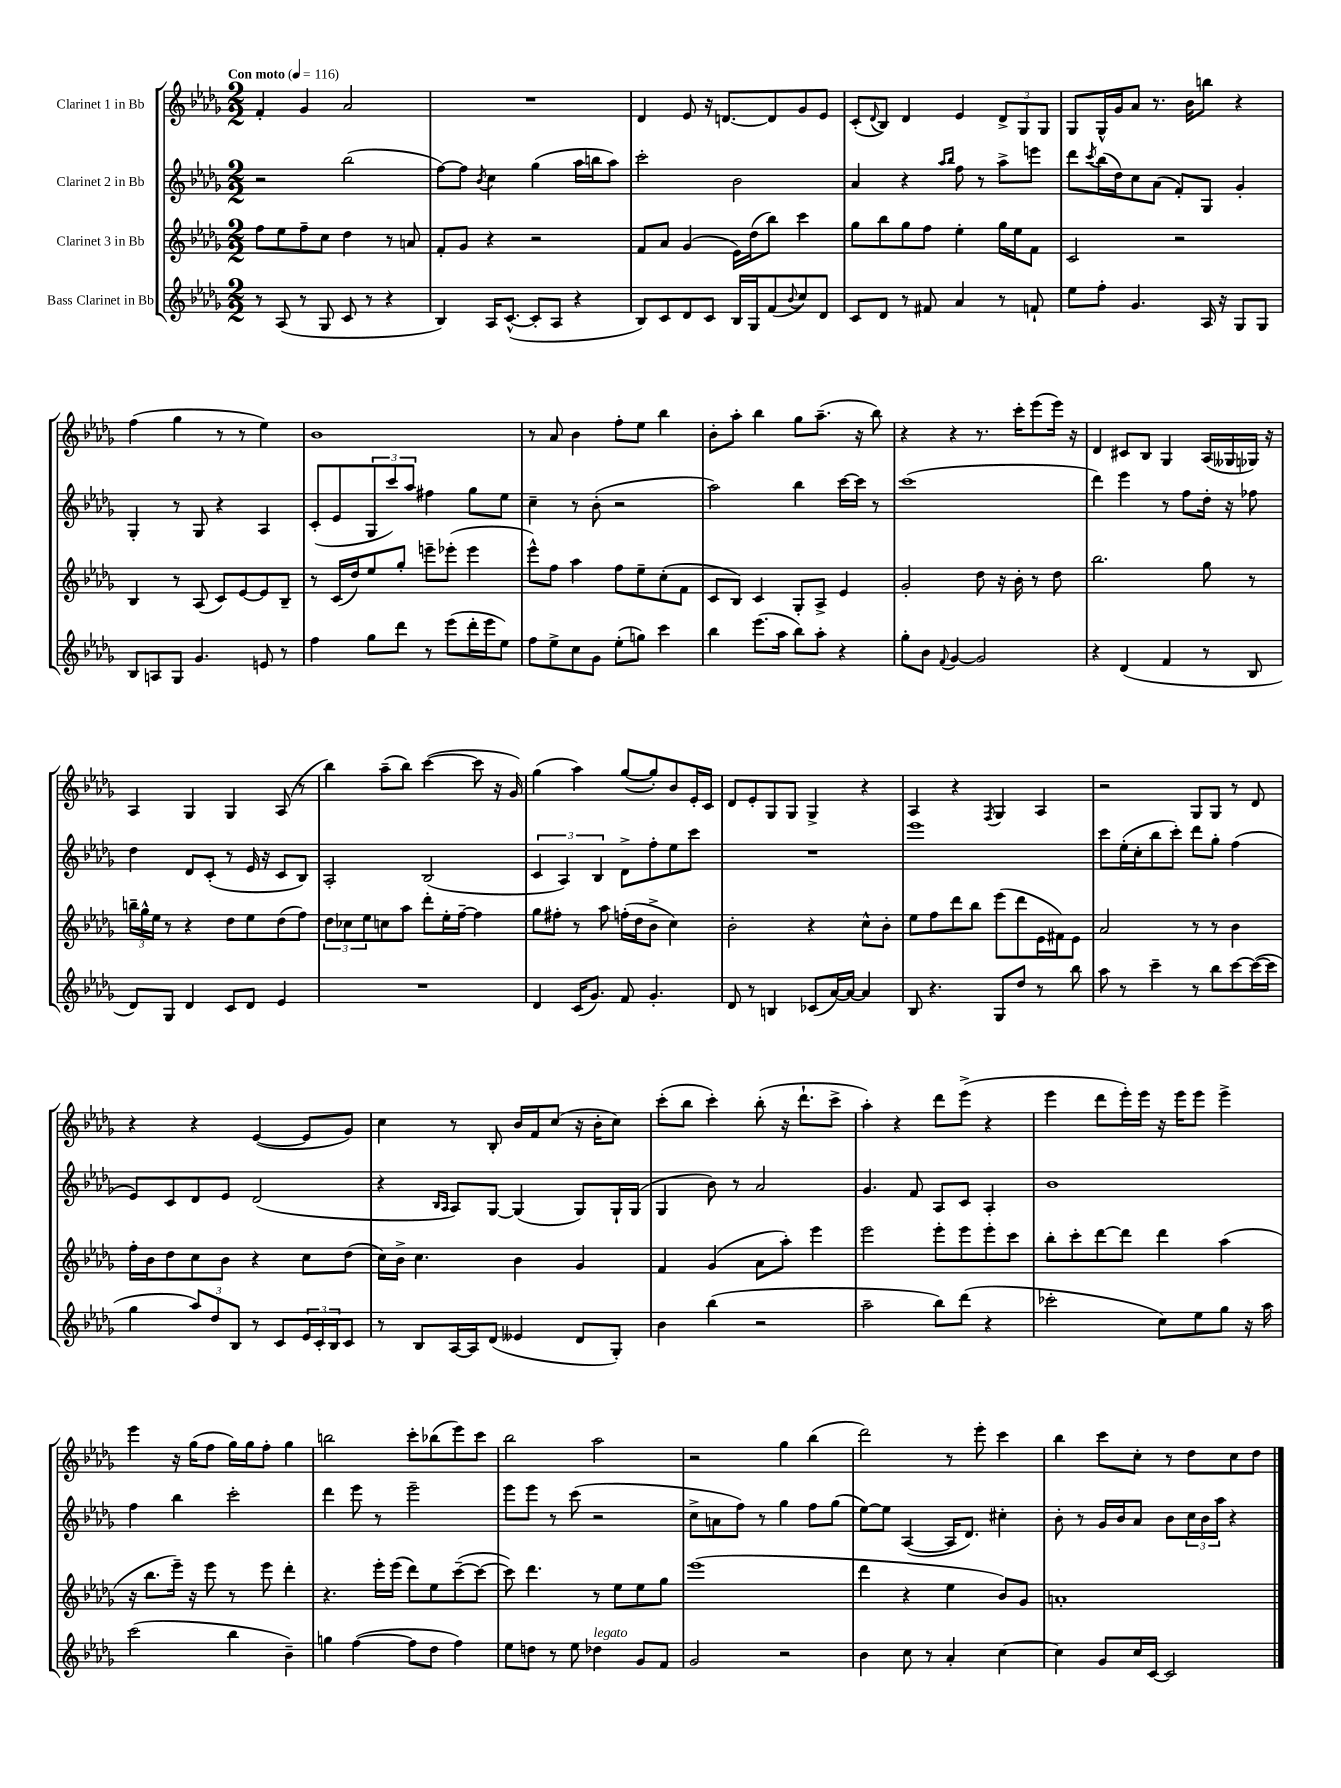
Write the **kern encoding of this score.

**kern	**kern	**kern	**kern
*staff4	*staff3	*staff2	*staff1
*clefG2	*clefG2	*clefG2	*clefG2
*k[b-e-a-d-g-]	*k[b-e-a-d-g-]	*k[b-e-a-d-g-]	*k[b-e-a-d-g-]
*M2/2	*M2/2	*M2/2	*M2/2
*MM116	*MM116	*MM116	*MM116
8r	8ff	2r	4f'
(8A-	8ee-	.	.
8r	8ff~	.	4g-
8G-	8cc	.	.
8c	4dd-	(2bb-	2a-
8r	.	.	.
4r	8r	.	.
.	8a	.	.
=	=	=	=
4B-)	8f'	[8ff)	1r
.	8g-	8ff]	.
.	.	8qb-	.
16A-	4r	4cc	.
([8.c^^	.	.	.
8c']	2r	(4gg-	.
8A-	.	.	.
4r	.	16aa-	.
.	.	16bb	.
.	.	8aa-)	.
=	=	=	=
8B-)	8f	2ccc'	4d-
8c	8a-	.	.
8d-	(4g-	.	8e-
8c	.	.	16r
.	.	.	[8.d
16B-	16e-)	2b-	.
16G-	(16dd-	.	.
(8f	8bb-)	.	8d]
8qqb-	.	.	.
8cc)	4ccc	.	8g-
8d-	.	.	8e-
=	=	=	=
8c	8gg-	4a-	(8c'
.	.	.	8qqd-
8d-	8bb-	.	8B-)
8r	8gg-	4r	4d-
8f#	8ff	.	.
.	.	16qqaa-	.
.	.	16qqbb-	.
4a-	4ee-'	8ff	4e-
.	.	8r	.
8r	16gg-	8aa-^	12d-^
.	16ee-	.	.
.	.	.	12G-
8f`	8f	8eee	.
.	.	.	12G-
=	=	=	=
8ee-	2c	8ddd-	8G-
.	.	8qccc	.
8ff'	.	(16bb-	16G-^^
.	.	16dd-)	16g-
4.g-	.	8cc	8a-
.	.	(8a-	8.r
.	2r	8f')	.
.	.	.	16b-
16A-	.	8G-	8bb
16r	.	.	.
8G-	.	4g-'	4r
8G-	.	.	.
=	=	=	=
8B-	4B-	4G-'	(4ff
8A	.	.	.
8G-	8r	8r	4gg-
4.g-	(8A-	8G-	.
.	8c)	4r	8r
.	[8e-	.	8r
8e	8e-]	4A-	4ee-)
8r	8B-~	.	.
=	=	=	=
4ff	8r	(8c'	1b-
.	(16c	8e-	.
.	16dd-)	.	.
8gg-	8ee-	12G-	.
.	.	12ccc)	.
8ddd-	8gg-'	.	.
.	.	12aa-	.
8r	8eee~	4ff#	.
(8eee-	(8eee-'	.	.
16ddd-'	4eee-	8gg-	.
16eee-	.	.	.
8ee-)	.	8ee-	.
=	=	=	=
8ff	8eee-^^)	4cc~	8r
8ee-^	8ff	.	8a-
8cc	4aa-	8r	4b-
8g-	.	(8b-'	.
(8ee-'	8ff	2r	8ff'
8gg)	8ee-~	.	8ee-
4ccc	(8cc'	.	4bb-
.	8f	.	.
=	=	=	=
4bb-	8c	2aa-)	8b-'
.	8B-)	.	8aa-'
(8.eee-	4c	.	4bb-
16aa-	.	.	.
8bb-)	8G-'	4bb-	8gg-
8aa-'	8A-^	.	(8.aa-~
4r	4e-	[16ccc	.
.	.	16ccc]	16r
.	.	8r	8bb-)
=	=	=	=
8gg-'	2g-'	(1ccc	4r
8b-	.	.	.
8qqf	.	.	.
[4g-	.	.	4r
2g-]	8dd-	.	8.r
.	16r	.	.
.	16b-'	.	16ccc'
.	8r	.	(8eee-
.	8dd-	.	16eee-)
.	.	.	16r
=	=	=	=
4r	2.bb-	4ddd-)	4d-
(4d-	.	4eee-	8c#
.	.	.	8B-
4f	.	8r	4G-
.	.	8ff	.
8r	8gg-	16dd-'	(16A-
.	.	16r	16G--
8B-	8r	8ff-	16G-)
.	.	.	16r
=	=	=	=
8d-)	24bb~	4dd-	4A-
.	24gg-^^	.	.
.	24ee-	.	.
8G-	8r	.	.
4d-	4r	8d-	4G-
.	.	(8c'	.
8c	8dd-	8r	4G-
8d-	8ee-	16e-	.
.	.	16r	.
4e-	(8dd-	8c	(8A-
.	8ff)	8B-)	8r
=	=	=	=
1r	12dd-	2A-'	4bb-)
.	12cc-	.	.
.	12ee-	.	.
.	8cc	.	(8aa-~
.	8aa-	.	8bb-)
.	8ddd-'	(2B-	([4ccc
.	16ee-'	.	.
.	[16ff~	.	.
.	4ff]	.	8ccc]
.	.	.	16r
.	.	.	16g-)
=	=	=	=
4d-	8gg-	6c	(4gg-
.	8ff#'	.	.
.	.	6A-)	.
(16c	8r	.	4aa-)
8.g-)	.	.	.
.	.	6B-	.
.	8aa-	.	.
8f	(16ff'	8d-^	([8gg-
.	16dd-	.	.
4.g-'	8b-^	8ff'	8gg-'])
.	4cc)	8ee-	8b-
.	.	8ccc	16e-'
.	.	.	16c
=	=	=	=
8d-	2b-'	1r	8d-
8r	.	.	8e-'
4B	.	.	8G-
.	.	.	8G-
(8c-	4r	.	4G-^
[16a-)	.	.	.
16a-_	.	.	.
4a-]	8cc^^	.	4r
.	8b-'	.	.
=	=	=	=
8B-	8ee-	1eee-	4A-
4.r	8ff	.	.
.	8ddd-	.	4r
.	8bb-	.	.
.	.	.	8qF
8G-	(8eee-	.	4G-
8dd-	8ddd-	.	.
8r	16e-	.	4A-
.	16f#)	.	.
8bb-	8e-	.	.
=	=	=	=
8aa-	2a-	8ccc	2r
8r	.	(16ee-'	.
.	.	16cc'	.
4ccc~	.	8bb-	.
.	.	8ccc')	.
8r	8r	8ddd-	8G-
8bb-	8r	8gg-'	8G-
[8ccc	4b-	(4ff	8r
(16ccc_	.	.	8d-
16ccc]	.	.	.
=	=	=	=
4gg-	16ff'	8e-)	4r
.	16b-	.	.
.	8dd-	8c	.
12aa-)	8cc	8d-	4r
12dd-	.	.	.
.	8b-	8e-	.
12B-	.	.	.
8r	4r	(2d-	([4e-
8c	.	.	.
24e-	8cc	.	8e-]
24c'	.	.	.
24B-	.	.	.
8c	(8dd-	.	8g-)
=	=	=	=
8r	16cc)	4r	4cc
.	16b-^	.	.
8B-	4.cc	.	.
.	.	16qqB-	.
.	.	16qqA-	.
[16A-	.	8A-)	8r
16A-]	.	.	.
(8d-	.	[8G-	8B-'
4e--	4b-	(4G-]	16b-
.	.	.	16f
.	.	.	(8cc
8d-	4g-	8G-)	16r
.	.	.	16b-'
8G-')	.	16G-`	8cc)
.	.	(16G-	.
=	=	=	=
4b-	4f	4G-	(8ccc'
.	.	.	8bb-
(4bb-	(4g-	8b-)	4ccc')
.	.	8r	.
2r	8a-	2a-	(8bb-'
.	8aa-')	.	16r
.	.	.	8.ddd-`
.	4eee-	.	.
.	.	.	8ccc^
=	=	=	=
2aa-~	2eee-	4.g-	4aa-')
.	.	.	4r
.	.	8f	.
8bb-)	8eee-'	8A-	8ddd-
(8ddd-	8eee-	8c	(8eee-^
4r	8eee-'	4A-'	4r
.	8ccc	.	.
=	=	=	=
2ccc-'	8bb-'	1b-	4eee-
.	8ccc'	.	.
.	[8ddd-	.	8ddd-
.	8ddd-]	.	16eee-')
.	.	.	16eee-
8cc)	4ddd-	.	16r
.	.	.	16eee-
8ee-	.	.	8eee-
8gg-	(4aa-	.	4eee-^
16r	.	.	.
16aa-	.	.	.
=	=	=	=
(2ccc	16r	4ff	4eee-
.	8.bb-	.	.
.	16eee-~)	4bb-	16r
.	16r	.	(16gg-
.	8eee-	.	8ff
4bb-	8r	2ccc'	16gg-)
.	.	.	16gg-
.	8eee-	.	8ff'
4b-~)	4ddd-'	.	4gg-
=	=	=	=
4gg	4.r	4ddd-	2bb
([4ff	.	8eee-	.
.	16eee-'	8r	.
.	(16eee-	.	.
8ff]	8ddd-)	2eee-~	8ccc'
8dd-	8ee-	.	(8bb-
4ff)	([8ccc~	.	8eee-)
.	8ccc_	.	8ccc
=	=	=	=
8ee-	8ccc])	8eee-	2bb-
8dd	4.ddd-	8eee-	.
8r	.	8r	.
8ee-	.	(8ccc	.
4dd-	8r	2r	2aa-
.	8ee-	.	.
8g-	8ee-	.	.
8f	8gg-	.	.
=	=	=	=
2g-	(1eee-	8cc^	2r
.	.	8a	.
.	.	8ff)	.
.	.	8r	.
2r	.	4gg-	4gg-
.	.	8ff	(4bb-
.	.	(8gg-	.
=	=	=	=
4b-	4ddd-	[8ee-)	2ddd-)
.	.	8ee-]	.
8cc	4r	([4A-	.
8r	.	.	.
4a-'	4ee-	16A-]	8r
.	.	8.d-)	.
.	.	.	8eee-'
[4cc	8b-)	4cc#'	4ccc
.	8g-	.	.
=	=	=	=
4cc]	1a'	8b-'	4bb-
.	.	8r	.
8g-	.	16g-	8ccc
.	.	16b-	.
16cc	.	8a-	8cc'
[16c	.	.	.
2c]	.	8b-	8r
.	.	24cc	8dd-
.	.	24b-	.
.	.	24aa-	.
.	.	4r	8cc
.	.	.	8dd-
==	==	==	==
*-	*-	*-	*-
